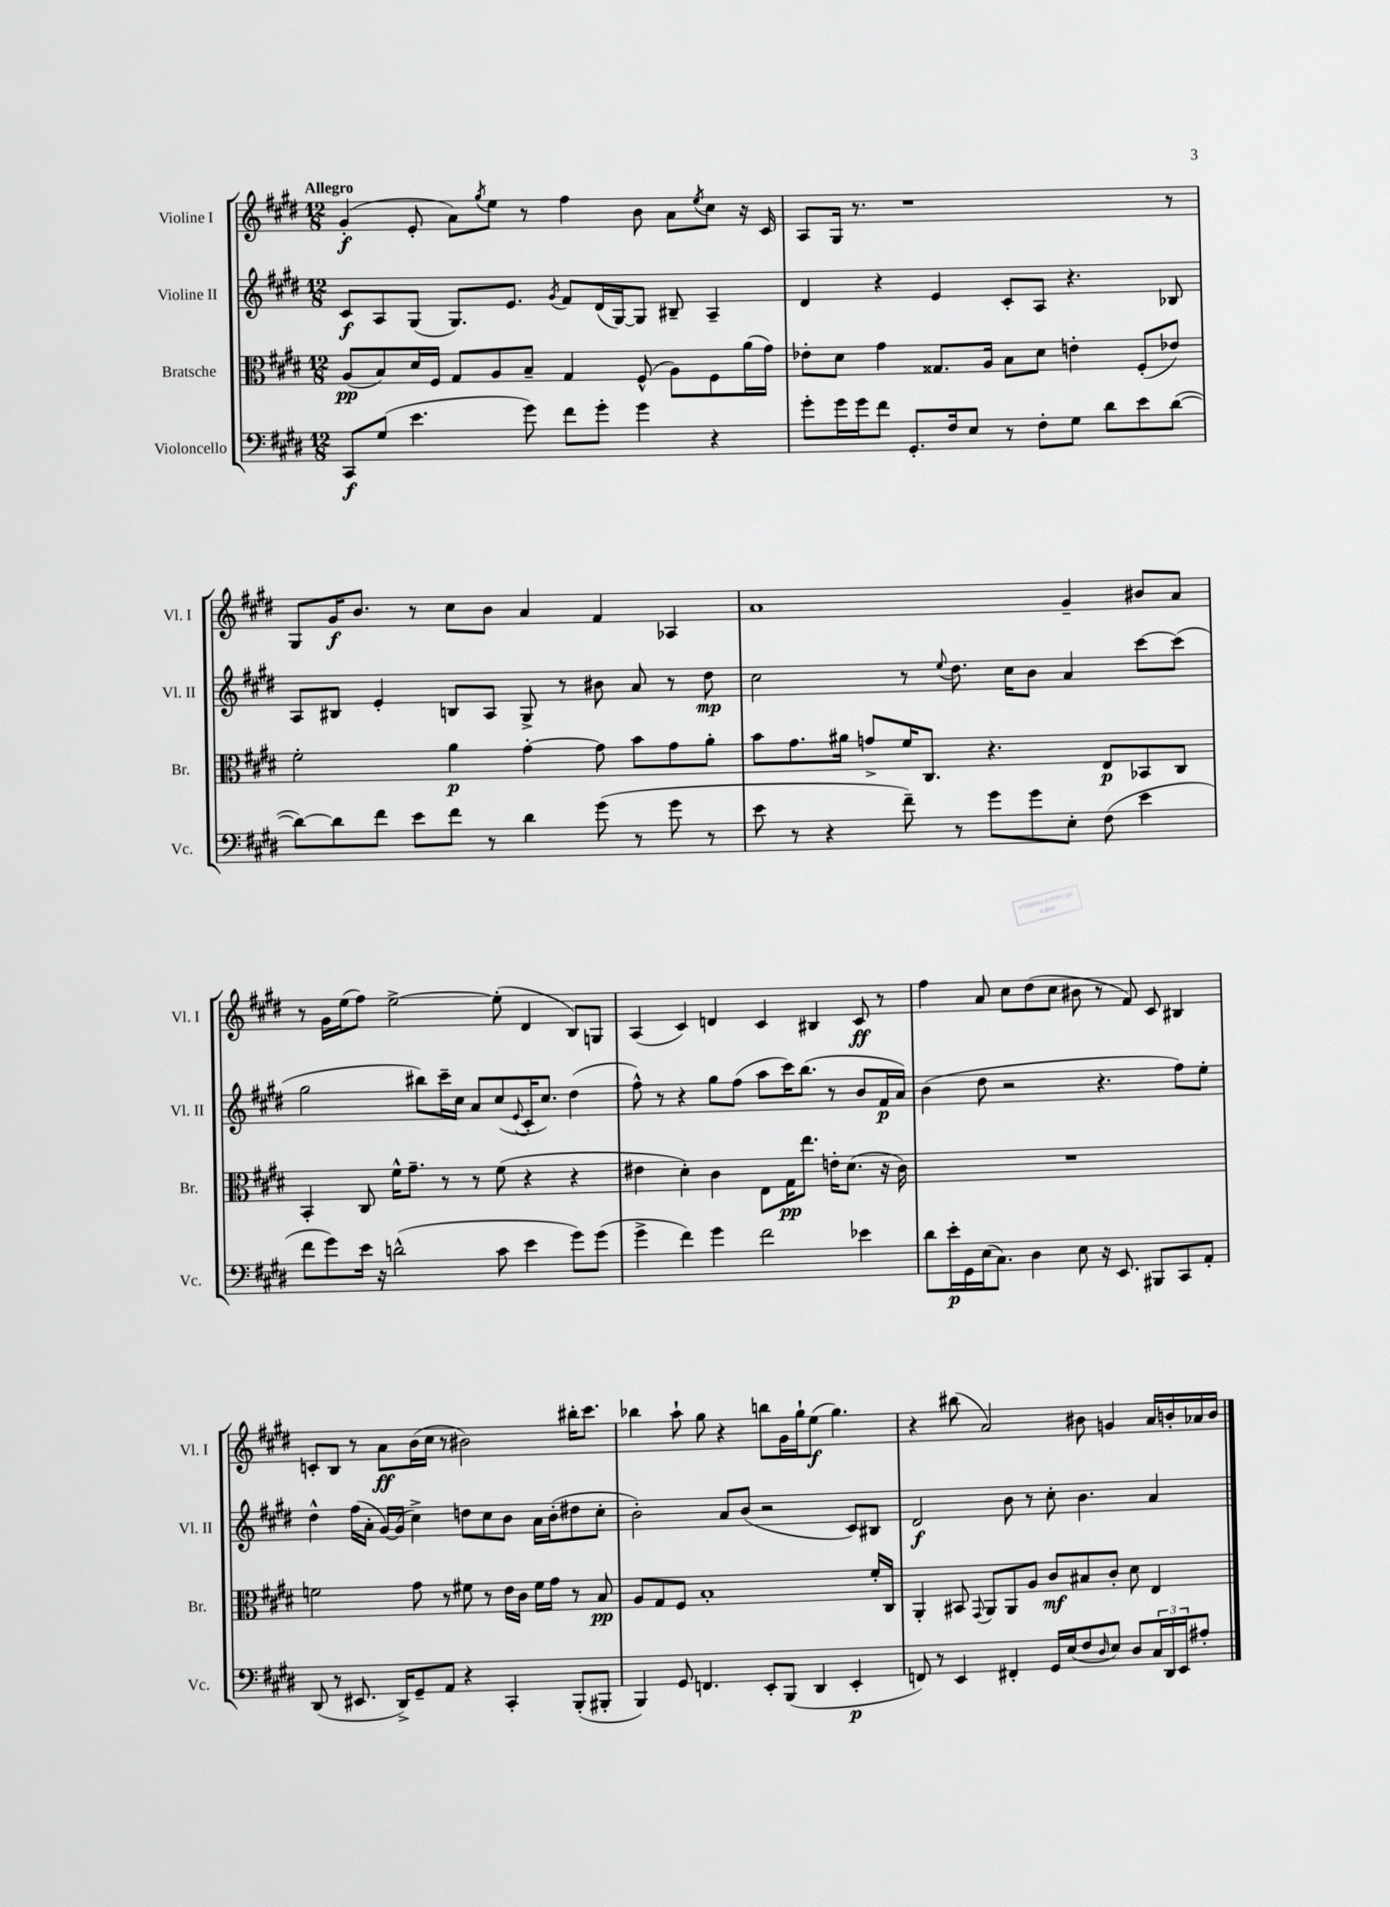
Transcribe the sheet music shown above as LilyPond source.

<<
\new StaffGroup <<
\new Staff = "s0" \with { instrumentName = "Violine I" shortInstrumentName = "Vl. I" } {
    \clef treble \key e \major \numericTimeSignature \time 12/8 \tempo "Allegro"
    gis'4-.\f( e'8-. a'8) \acciaccatura { gis''8 } e''8 r8 fis''4 b'8 a'8 \acciaccatura { e''8 } cis''8 r16 cis'16 |
    a8 gis16 r8. r1 r8 |
    gis8 gis'16\f b'8. r8 cis''8 b'8 a'4 fis'4 aes4 |
    a'1 gis'4-- bis'8 a'8 |
    r8 gis'16 e''16( fis''8) e''2~-> e''8-.( dis'4 b8) g8 |
    a4( cis'4) d'4 cis'4 bis4 cis'8\ff r8 |
    fis''4 a'8 cis''8 dis''8( cis''8 bis'8 r8 fis'8) cis'8 bis4 |
    c'8-. b8 r8 a'8\ff b'16( cis''16 r8 bis'2) bis''16-. cis'''8. |
    bes''4 a''8-! gis''8 r4 b''8 gis'16 gis''16-! e''8\f( gis''4.) |
    r4 bis''8( a'2) bis'8 g'4 a'16 b'16-. aes'16 b'16 \bar "|." |
}
\new Staff = "s1" \with { instrumentName = "Violine II" shortInstrumentName = "Vl. II" } {
    \clef treble \key e \major \numericTimeSignature \time 12/8
    cis'8\f a8 gis8( gis8.) e'8. \acciaccatura { gis'8 } fis'8 dis'16( gis16~) gis8 bis8-- a4-- |
    dis'4 r4 e'4 cis'8-. a8 r4. bes8 |
    a8 bis8 e'4-. b8 a8 gis8-> r8 bis'8 a'8 r8 dis''8\mp |
    cis''2 r8 \appoggiatura { e''8 } dis''8. cis''16 b'8 a'4 cis'''8~ cis'''8( |
    gis''2 bis''8) cis'''16-- cis''16 a'8 cis''8( \appoggiatura { e'8 } cis'16-. cis''8.) dis''4( |
    fis''8-^) r8 r4 gis''8 fis''8( a''8 cis'''16) b''8.( r8 b'8 fis'16\p a'16) |
    b'4( dis''8 r2 r4. fis''8) e''8-. |
    dis''4-^ fis''16( a'16-. gis'16~) gis'16( cis''4->) d''8 cis''8 b'8 a'16 b'16-.( dis''8 cis''8-. |
    b'2-.) a'8 b'8( r2 cis'8) bis8 |
    dis'2\f b'8 r8 cis''8-. b'4. a'4 \bar "|." |
}
\new Staff = "s2" \with { instrumentName = "Bratsche" shortInstrumentName = "Br." } {
    \clef alto \key e \major \numericTimeSignature \time 12/8
    a8\pp( b8) dis'16 fis16 gis8 a8 b8-- gis4 fis8-^( a8) fis8 a'16( gis'16) |
    ees'8-. dis'8 gis'4 gisis8. a16 b8 dis'8 e'4-. fis8-.( ees'8) |
    fis'2-. a'4\p gis'4~-. gis'8 b'8 gis'8 a'8-. |
    b'8 gis'8. ais'16 g'8-> fis'16 cis8. r4. e8\p bes,8 cis8 |
    b,4-. cis8 fis'16-^ gis'8.-- r8 r8 fis'8( r4 r4 |
    eis'4 dis'4-.) cis'4 e8 gis16\pp e''8. e'16-. dis'8.( r16 cis'16) |
    R1. |
    f'2 gis'8 r8 fis'8 r8 e'16 cis'16 fis'16 gis'16 r8 b8\pp |
    a8 gis8 fis8 b1-. fis'16-. cis16 |
    a,4-. bis,8 \appoggiatura { gis,8 } a,8 a,8 a8 cis'8\mf bis8 cis'8-. dis'8 e4 \bar "|." |
}
\new Staff = "s3" \with { instrumentName = "Violoncello" shortInstrumentName = "Vc." } {
    \clef bass \key e \major \numericTimeSignature \time 12/8
    cis,8\f gis8( e'4. gis'8) fis'8 gis'8-. gis'4 r4 |
    gis'8-. gis'16 gis'16 fis'8 gis,8.-. fis16 e8 r8 fis8-. gis8 dis'8 e'8 dis'8~( |
    dis'8~) dis'8 fis'8 e'8 fis'8 r8 dis'4 gis'8( r8 gis'8 r8 |
    e'8 r8 r4 fis'8--) r8 gis'8 gis'8 e8-. fis8( e'4 |
    fis'8 gis'8) e'16 r16 d'2-^( cis'8 e'4 gis'8) gis'8( |
    gis'4-> fis'4) gis'4 fis'2 ees'4 |
    dis'8 e'16-.\p gis,16 e16( cis8.) dis4 e8 r16 e,8. bis,,8 cis,8 a,8-. |
    dis,8( r8 eis,8. dis,16->) gis,8-- a,8 r4 cis,4-. b,,8-.( bis,,8-. |
    b,,4) gis,8 f,4. e,8-. b,,8( dis,4 e,4-.\p |
    f,8) r8 e,4 fis,4-. gis,16 e16( fis8 \grace { dis16 } e8) dis8 \tuplet 3/2 { cis16 dis,16 e,16 } ais8-. \bar "|." |
}
>>
>>
\layout { \context { \Score \remove "Bar_number_engraver" } }
